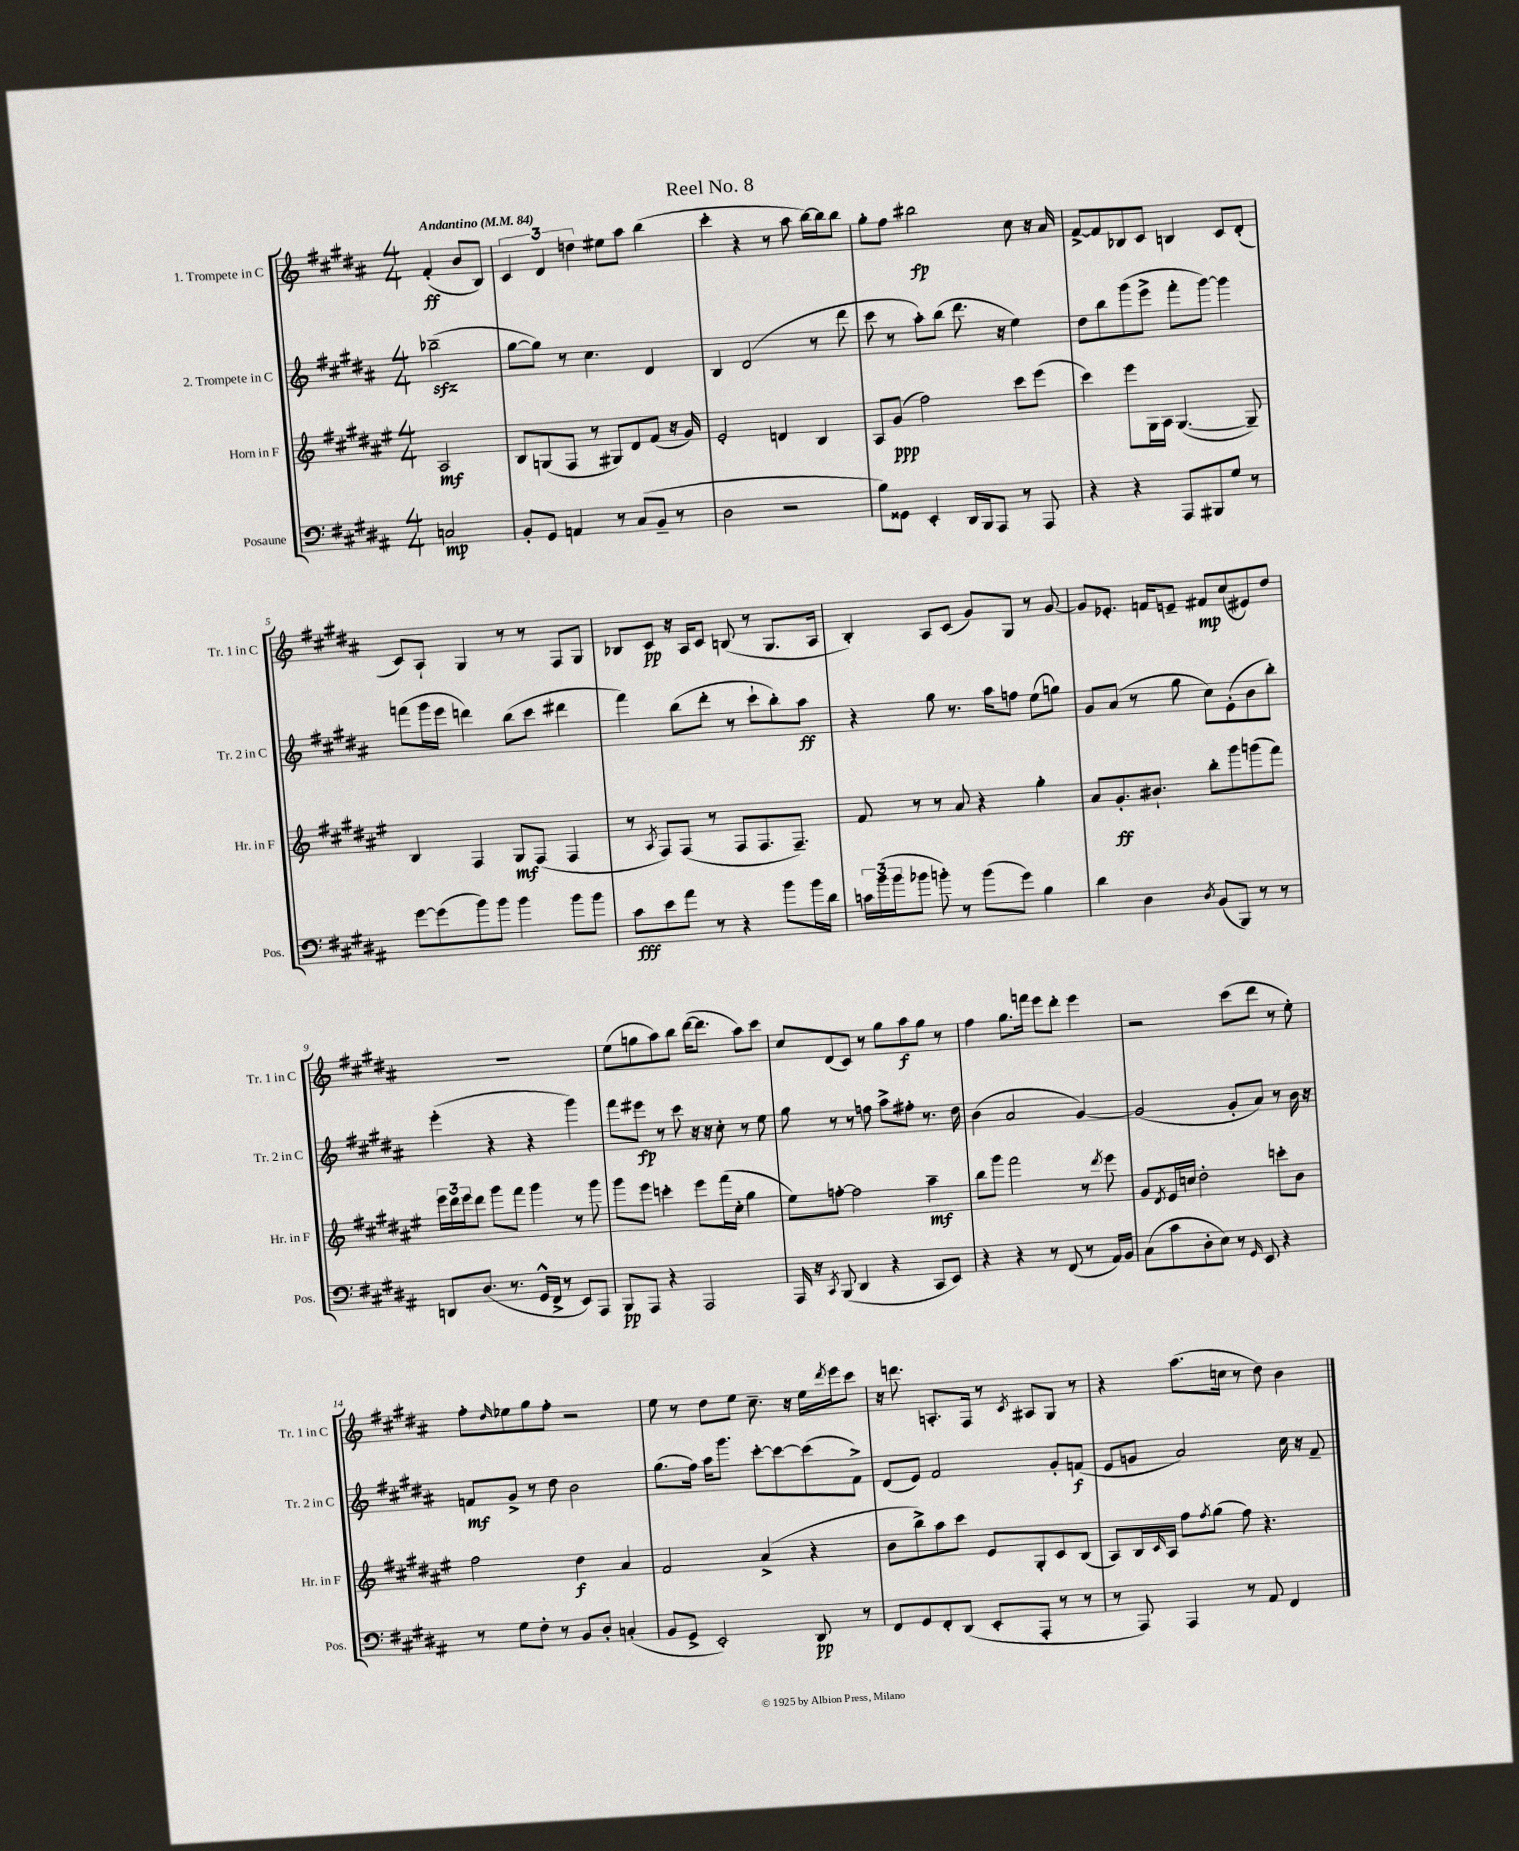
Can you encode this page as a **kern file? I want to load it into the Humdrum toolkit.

**kern	**dynam	**kern	**dynam	**kern	**dynam	**kern	**dynam
*part4	*part4	*part3	*part3	*part2	*part2	*part1	*part1
*staff4	*staff4	*staff3	*staff3	*staff2	*staff2	*staff1	*staff1
*I"Posaune	*	*I"Horn in F	*	*I"2. Trompete in C	*	*I"1. Trompete in C	*
*I'Pos.	*	*I'Hr. in F	*	*I'Tr. 2 in C	*	*I'Tr. 1 in C	*
*clefF4	*	*clefG2	*	*clefG2	*	*clefG2	*
*k[f#c#g#d#a#]	*	*k[f#c#g#d#a#e#]	*	*k[f#c#g#d#a#]	*	*k[f#c#g#d#a#]	*
*M4/4	*	*M4/4	*	*M4/4	*	*M4/4	*
*MM84	*	*MM84	*	*MM84	*	*MM84	*
=	=	=	=	=	=	=	=
!	!	!	!	!	!	!LO:TX:a:B:t=Andantino	!
2Cn/	mp	2A#/	mf	(2bb-Xzz~\	.	(4f#'/	ff
.	.	.	.	.	.	8b/L	.
.	.	.	.	.	.	8B/J)	.
=1	=1	=1	=1	=1	=1	=1	=1
8BB'/L	.	8B/L	.	[8gg#\L	.	6c#/	.
8GG#/J	.	(8Gn/	.	8gg#\J])	.	.	.
.	.	.	.	.	.	6d#/	.
4AAn/	.	8F#/J	.	8r	.	.	.
.	.	.	.	.	.	6ddn\	.
.	.	8r	.	4.cc#\	.	.	.
8r	.	8G#X/L)	.	.	.	8ee#X\L	.
(8C#/L	.	8d#/	.	.	.	8aa#\J	.
8BB~/J	.	(8f#/J	.	4d#/	.	(4bb\	.
8r	.	16r	.	.	.	.	.
.	.	16g#/)	.	.	.	.	.
=2	=2	=2	=2	=2	=2	=2	=2
2D#\	.	2e#'/	.	4B/	.	4ccc#'\	.
.	.	.	.	(2d#/	.	4r	.
2r	.	4dn/	.	.	.	8r	.
.	.	.	.	.	.	8aa#\	.
.	.	4B/	.	8r	.	[16bb\LL)	.
.	.	.	.	.	.	16bb\J]	.
.	.	.	.	8ddd#\	.	8bb\J	.
=3	=3	=3	=3	=3	=3	=3	=3
8B\L)	.	8A#/L	.	8ccc#\	.	8gg#'\L	.
8GG##X\J	.	(8g#/J	ppp	8r	.	8ff#\J	.
4EE'/	.	2ff#\)	.	8aa#'\L)	.	2bb#X\	fp
.	.	.	.	(8bb\J	.	.	.
16DD#/LL	.	.	.	8.ddd#\	.	.	.
16BBB/J	.	.	.	.	.	.	.
8AAA#/J	.	.	.	.	.	.	.
.	.	.	.	16r	.	.	.
8r	.	8ccc#\L	.	4ee\)	.	8cc#\	.
8AAA#/	.	(8eee#\J	.	.	.	16r	.
.	.	.	.	.	.	16a#/	.
=4	=4	=4	=4	=4	=4	=4	=4
4r	.	4ccc#\)	.	8dd#\L	.	[8f#^/L	.
.	.	.	.	8bb\	.	8f#/]	.
4r	.	8eee#\L	.	(8ggg#\	.	8B-X/	.
.	.	16G#\L	.	8eee^\J	.	8c#/J	.
.	.	16A#\JJ	.	.	.	.	.
8AAA#/L	.	([4.G#/	.	8fff#'\L	.	4Bn/	.
8BBB#X/	.	.	.	[8ggg#\J)	.	.	.
8G#/J	.	.	.	4ggg#\]	.	8c#/L	.
8r	.	8G#~/])	.	.	.	(8d#'/J	.
!!LO:LB:g=z
=5	=5	=5	=5	=5	=5	=5	=5
[8g#\L	.	4B/	.	(8fffn\L	.	8c#/L)	.
(8g#\]	.	.	.	16ggg#\L	.	8A#`/J	.
.	.	.	.	16eee\JJ	.	.	.
8b\)	.	4F#/	.	4dddn\)	.	4G#/	.
8b\J	.	.	.	.	.	.	.
4b\	.	8G#/L	mf	(8bb\L	.	8r	.
.	.	(8F#/J	.	8ccc#\J	.	8r	.
8b\L	.	4F#/	.	4ddd#X\	.	8F#/L	.
8b\J	.	.	.	.	.	8G#/J	.
=6	=6	=6	=6	=6	=6	=6	=6
8c#\L	fff	8r	.	4fff#\)	.	8B-X/L	.
.	.	8qA#/	.	.	.	.	.
8e\	.	8F#/L)	.	.	.	8c#/J	pp
8a#\J	.	(8F#/J	.	(8bb\L	.	16r	.
.	.	.	.	.	.	16A#/KL	.
8r	.	8r	.	8ddd#'\J	.	8c#/J	.
4r	.	8F#/L	.	8r	.	(8Bn/	.
.	.	8.F#/	.	8ccc#`\L	.	8r	.
8b\L	.	.	.	8bb'\)	.	8.G#/L	.
.	.	8.F#~/J)	.	.	.	.	.
16b\L	.	.	.	8aa#\J	ff	.	.
16d#\JJ	.	.	.	.	.	16A#/Jk	.
=7	=7	=7	=7	=7	=7	=7	=7
24cn\LL	.	8f#/	.	4r	.	4B'/)	.
(24b\	.	.	.	.	.	.	.
24b\J	.	.	.	.	.	.	.
8b-X\J	.	8r	.	.	.	.	.
8bn'\)	.	8r	.	8gg#\	.	8A#/L	.
8r	.	8a#/	.	8.r	.	(8c#/J	.
(8b\L	.	4r	.	.	.	8g#/L)	.
.	.	.	.	16aa#\KL	.	.	.
8g#\J)	.	.	.	8ffn\J	.	8G#/J	.
4B\	.	4gg#'\	.	(8ee\L	.	8r	.
.	.	.	.	8ggn\J)	.	[8g#/	.
=8	=8	=8	=8	=8	=8	=8	=8
4d#\	.	8a#/L	.	8g#/L	.	8g#/L]	.
.	.	8.g#'/	ff	(8a#/J	.	8.e-X'/J	.
4D#\	.	.	.	8r	.	.	.
.	.	8.b#X`/J	.	.	.	16fn/KL	.
.	.	.	.	8gg#\	.	8en~/J	.
8qD#/	.	.	.	.	.	.	.
(8BB/L	.	8bb'\L	.	8cc#\L)	.	8f#X/L	mp
8BBB/J)	.	8ggg#\	.	(8e'\	.	(8cc#/	.
8r	.	(8gggn\	.	8b\	.	8e#X/)	.
8r	.	8fff#\J)	.	8bb'\J)	.	8dd#/J	.
!!LO:LB:g=z
=9	=9	=9	=9	=9	=9	=9	=9
8DDn/L	.	24eee#\LL	.	(4eee'\	.	1r	.
.	.	24ddd#\	.	.	.	.	.
.	.	24eee#\J	.	.	.	.	.
(8.D#/J	.	8ddd#\J	.	.	.	.	.
.	.	8ggg#\L	.	4r	.	.	.
8.r	.	.	.	.	.	.	.
.	.	8fff#\J	.	.	.	.	.
16GG#^^/LL	.	4ggg#\	.	4r	.	.	.
16FF#^/JJ	.	.	.	.	.	.	.
8r	.	.	.	.	.	.	.
8EE/L)	.	8r	.	4ggg#\)	.	.	.
8AAA#/J	.	8ggg#\	.	.	.	.	.
=10	=10	=10	=10	=10	=10	=10	=10
8BBB/L	pp	8ggg#\L	.	8fff#\L	.	(8ee\L	.
8AAA#/J	.	8eee#\J	.	8eee#X\J	fp	8ggn\	.
4r	.	4cccn'\	.	8r	.	8aa#\)	.
.	.	.	.	8ccc#\	.	8bb\J	.
2AAA#/	.	8eee#\L	.	16r	.	([16ddd#\KL	.
.	.	.	.	16r	.	8.ddd#\J]	.
.	.	(16fff#\L	.	8cc#'\	.	.	.
.	.	16cc#'\JJ	.	.	.	.	.
.	.	4gg#\	.	8r	.	8aa#\L)	.
.	.	.	.	8ee\	.	8ccc#\J	.
=11	=11	=11	=11	=11	=11	=11	=11
16AAA#/	.	8ee#\L)	.	8gg#\	.	8cc#/L	.
16r	.	.	.	.	.	.	.
8qCC#/	.	.	.	.	.	.	.
(8BBB/	.	[8ffn'\J	.	8r	.	(8d#/	.
4DD#/	.	2ff\]	.	8r	.	8c#/J)	.
.	.	.	.	8ffn\	.	8r	.
4r	.	.	.	8aa#^\L	.	8gg#\L	.
.	.	.	.	8ff#X'\J	.	8aa#\	f
8CC#/L	.	4aa#~\	mf	8.r	.	8gg#\J	.
8EE/J)	.	.	.	.	.	8r	.
.	.	.	.	16dd#\	.	.	.
=12	=12	=12	=12	=12	=12	=12	=12
4r	.	8bb\L	.	(4b\	.	4ff#\	.
.	.	8ggg#\J	.	.	.	.	.
4r	.	2fff#\	.	2a#/	.	8.gg#\L	.
.	.	.	.	.	.	16fffn\Jk	.
8r	.	.	.	.	.	8eee\L	.
(8FF#/	.	.	.	.	.	8ddd#'\J	.
8r	.	8r	.	[4g#/)	.	4eee\	.
.	.	8qddd#/	.	.	.	.	.
16AA#/LL)	.	8eee#\	.	.	.	.	.
16BB/JJ	.	.	.	.	.	.	.
=13	=13	=13	=13	=13	=13	=13	=13
(8C#\L	.	8g#/L	.	(2g#/]	.	2r	.
.	.	8qd#/	.	.	.	.	.
8c#\	.	16e#/L	.	.	.	.	.
.	.	16ccn/JJ	.	.	.	.	.
8D#'\	.	2dd#'\	.	.	.	.	.
8E\J)	.	.	.	.	.	.	.
8r	.	.	.	8g#'/L	.	(8ccc#\L	.
16qqGG#/	.	.	.	.	.	.	.
8EE/	.	.	.	8a#/J)	.	8ddd#\J	.
4r	.	8cccn'\L	.	8r	.	8r	.
.	.	8b\J	.	16b\	.	8ee'\)	.
.	.	.	.	16r	.	.	.
!!LO:LB:g=z
=14	=14	=14	=14	=14	=14	=14	=14
8r	.	2ff#\	.	8fn/L	mf	8ff#'\L	.
.	.	.	.	.	.	16qqdd#/	.
8G#\L	.	.	.	8g#^/J	.	8ee-X\	.
8F#'\J	.	.	.	8r	.	8gg#\	.
8r	.	.	.	8dd#\	.	8ff#'\J	.
8BB/L	.	4dd#\	f	2b\	.	2r	.
8D#'/J	.	.	.	.	.	.	.
(4Cn'/	.	4a#/	.	.	.	.	.
=15	=15	=15	=15	=15	=15	=15	=15
8BB/L	.	2f#/	.	(8.gg#\L	.	8ee\	.
8GG#^/J	.	.	.	.	.	8r	.
.	.	.	.	16ff#\Jk)	.	.	.
2EE'/)	.	.	.	16aa#\KL	.	8dd#\L	.
.	.	.	.	8.ggg#\J	.	.	.
.	.	.	.	.	.	8ee\J	.
.	.	(4a#^/	.	[8ccc#'\L	.	8.cc#~\	.
.	.	.	.	8ccc#\_	.	.	.
.	.	.	.	.	.	16r	.
8DD#/	pp	4r	.	(8ccc#\]	.	16ee\LL	.
.	.	.	.	.	.	8qddd#/	.
.	.	.	.	.	.	16eee\J	.
8r	.	.	.	8f#^\J)	.	8ccc#\J	.
=16	=16	=16	=16	=16	=16	=16	=16
8FF#/L	.	8b\L	.	(8d#/L	.	16r	.
.	.	.	.	.	.	8.dddn\	.
8GG#/	.	8bb^\)	.	8e/J)	.	.	.
8FF#'/	.	8aa#\	.	2f#/	.	8.An'/L	.
(8DD#/J	.	8ccc#\J	.	.	.	.	.
.	.	.	.	.	.	16F#/Jk	.
8EE'/L	.	8e#/L	.	.	.	8r	.
.	.	.	.	.	.	8qc#/	.
8AAA#'/J	.	8G#'/	.	.	.	8A#X/L	.
8r	.	8c#/	.	8g#'/L	.	8G#/J	.
8r	.	(8B/J	.	(8fn/J	f	8r	.
=17	=17	=17	=17	=17	=17	=17	=17
8r	.	8A#/L)	.	8e/L	.	4r	.
8AAA#/)	.	16B/L	.	8gn/J	.	.	.
.	.	16qqc#/	.	.	.	.	.
.	.	16A#/JJ	.	.	.	.	.
4AAA#/	.	8ff#\L	.	2a#/)	.	(8.aa#\L	.
.	.	8qff#/	.	.	.	.	.
.	.	(8gg#\J	.	.	.	.	.
.	.	.	.	.	.	16ccn\Jk	.
8r	.	8ff#\)	.	.	.	8r	.
8AA#/	.	4.r	.	.	.	8dd#\)	.
4FF#/	.	.	.	16cc#\	.	4b\	.
.	.	.	.	16r	.	.	.
.	.	.	.	8f#~/	.	.	.
==	==	==	==	==	==	==	==
*-	*-	*-	*-	*-	*-	*-	*-
